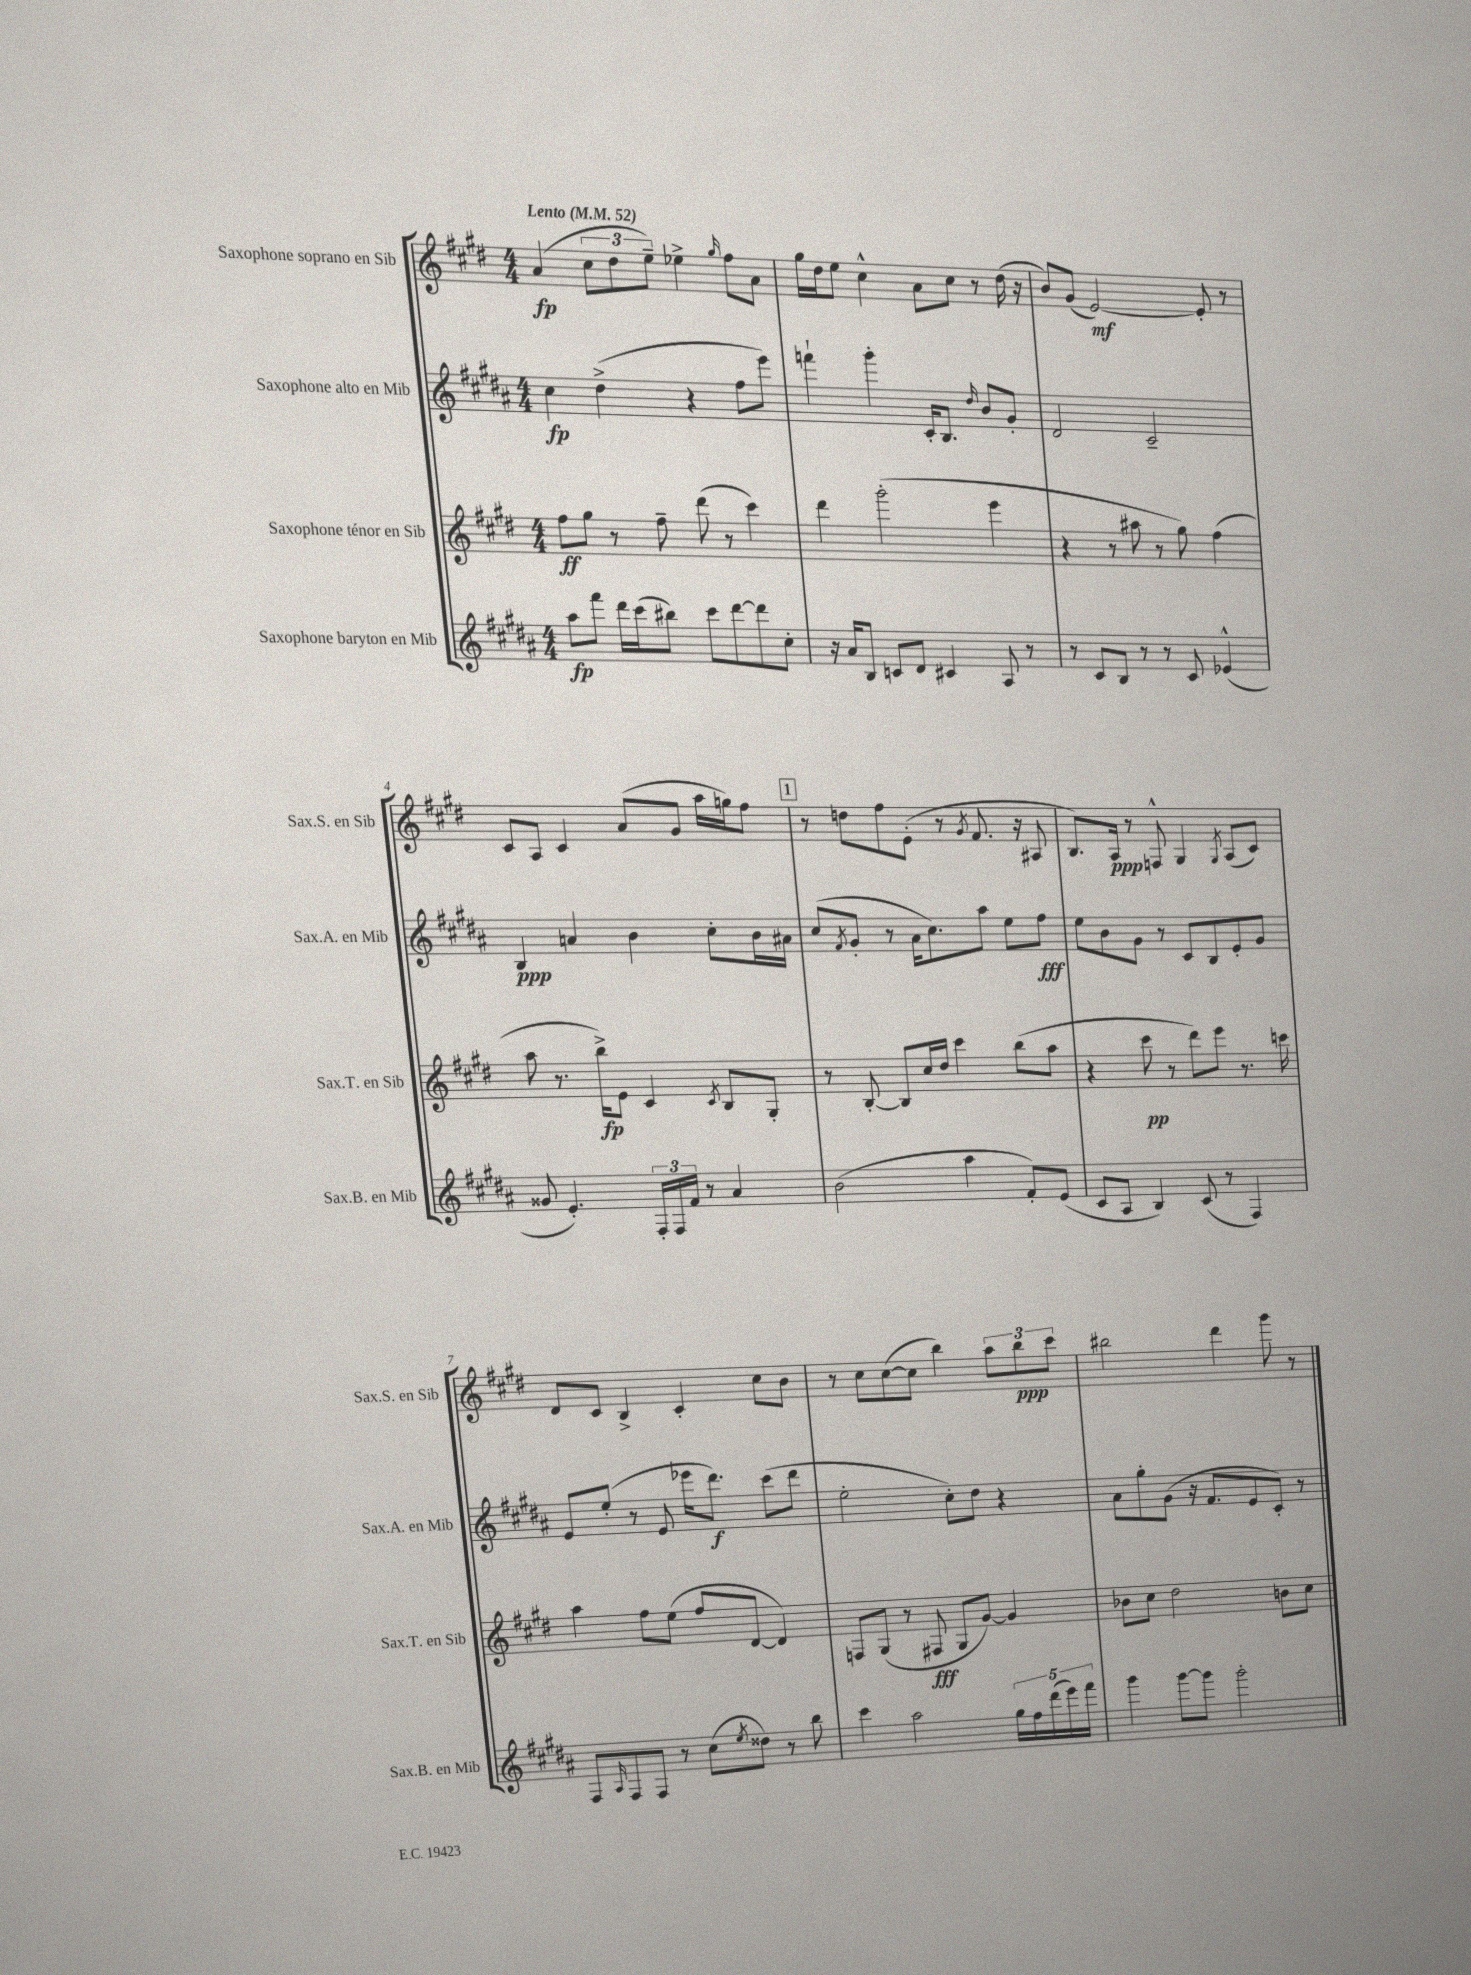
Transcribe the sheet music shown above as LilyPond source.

<<
\new StaffGroup <<
\new Staff = "s0" \with { instrumentName = "Saxophone soprano en Sib" shortInstrumentName = "Sax.S. en Sib" } {
    \clef treble \key e \major \numericTimeSignature \time 4/4 \tempo "Lento" 4 = 52
    a'4\fp( \tuplet 3/2 { cis''8 dis''8 e''8--) } ees''4-> \grace { gis''16 } fis''8 a'8 |
    gis''16 dis''16 e''8 cis''4-^ a'8 cis''8 r8 dis''16( r16 |
    b'8) gis'8( e'2~\mf) e'8-. r8 |
    cis'8 a8 cis'4 a'8( gis'8 a''16 g''16) fis''8 |
    \mark \markup { \box "1" } r8 d''8 fis''8 e'8-.( r8 \acciaccatura { gis'8 } fis'8. r16 ais8 |
    b8.) a16\ppp r8 f8-^ gis4 \acciaccatura { gis8 } a8( cis'8) |
    dis'8 cis'8 b4-> cis'4-. cis''8 b'8 |
    r8 cis''8 cis''8~( cis''8 b''4) \tuplet 3/2 { a''8 b''8\ppp cis'''8 } |
    bis''2 dis'''4 gis'''8 r8 \bar "|." |
}
\new Staff = "s1" \with { instrumentName = "Saxophone alto en Mib" shortInstrumentName = "Sax.A. en Mib" } {
    \clef treble \key b \major \numericTimeSignature \time 4/4
    cis''4\fp dis''4->( r4 fis''8 e'''8) |
    f'''4-! gis'''4-. cis'16-. b8. \grace { dis''16 } b'8 gis'8-. |
    dis'2 cis'2-- |
    b4\ppp a'4 b'4 cis''8-. b'16 ais'16 |
    \mark \markup { \box "1" } cis''8( \acciaccatura { fis'8 } gis'8-. r8 ais'16 cis''8.) ais''8 e''8 fis''8\fff |
    e''8 b'8 gis'8 r8 cis'8 b8 e'8-. gis'8 |
    e'8 e''8-.( r8 e'8 ees'''16 dis'''8.\f) cis'''8( dis'''8 |
    e''2-. cis''8-.) dis''8 r4 |
    ais'8 gis''8-. gis'8( r16 fis'8. e'8 cis'8-.) r8 \bar "|." |
}
\new Staff = "s2" \with { instrumentName = "Saxophone ténor en Sib" shortInstrumentName = "Sax.T. en Sib" } {
    \clef treble \key e \major \numericTimeSignature \time 4/4
    fis''8\ff gis''8 r8 fis''8-- dis'''8( r8 cis'''4) |
    dis'''4 gis'''2-.( e'''4 |
    r4 r8 ais''8 r8 gis''8) fis''4( |
    a''8 r8. b''16->\fp) e'8 cis'4 \acciaccatura { cis'8 } b8 gis8-. |
    \mark \markup { \box "1" } r8 b8~-. b8 cis''16 dis''16 cis'''4 b''8( a''8 |
    r4 cis'''8\pp r8 dis'''8) e'''8 r8. c'''16 |
    a''4 fis''8 e''8( fis''8 dis'8~ dis'4) |
    f8 gis8( r8 fis8\fff gis8 gis'8~) gis'4 |
    bes'8 cis''8 dis''2 b'8 cis''8 \bar "|." |
}
\new Staff = "s3" \with { instrumentName = "Saxophone baryton en Mib" shortInstrumentName = "Sax.B. en Mib" } {
    \clef treble \key b \major \numericTimeSignature \time 4/4
    ais''8\fp fis'''8 dis'''16 cis'''16( bis''8) cis'''8 dis'''8~ dis'''8 cis''8-. |
    r16 ais'16 b8 c'8 dis'8 cis'4 ais8 r8 |
    r8 cis'8 b8 r8 r8 cis'8 ees'4-^( |
    gisis'8 e'4.-.) \tuplet 3/2 { fis16-. fis16 fis'16 } r8 ais'4 |
    \mark \markup { \box "1" } b'2( ais''4 fis'8-.) e'8( |
    cis'8 ais8 b4) cis'8( r8 fis4) |
    fis8 \grace { ais16 } fis8 fis8 r8 cis''8( \acciaccatura { e''8 } disis''8) r8 b''8 |
    cis'''4 ais''2 \tuplet 5/4 { gis''16 fis''16 dis'''16( e'''16) fis'''16 } |
    gis'''4 gis'''8~ gis'''8 gis'''2-. \bar "|." |
}
>>
>>
